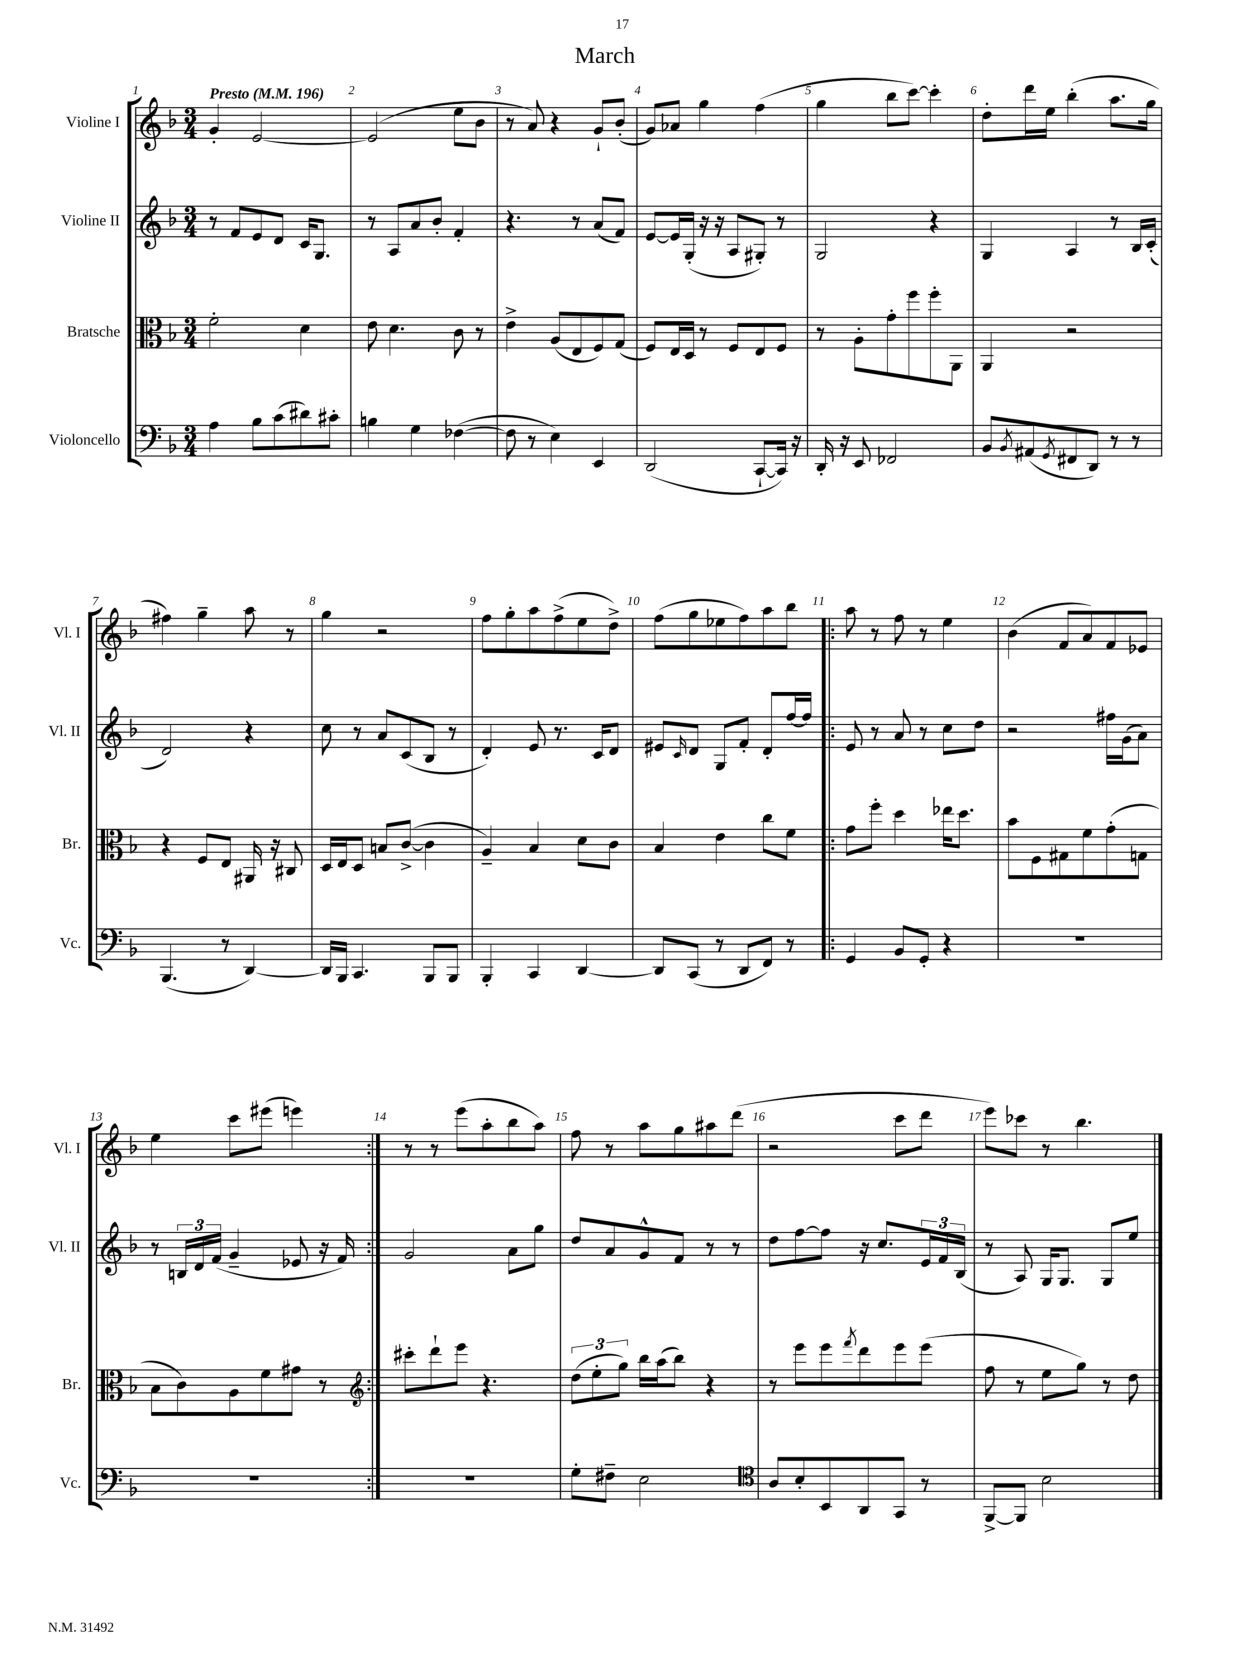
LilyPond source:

\header { title = "March" }
<<
\new StaffGroup <<
\new Staff = "s0" \with { instrumentName = "Violine I" shortInstrumentName = "Vl. I" } {
    \clef treble \key f \major \numericTimeSignature \time 3/4 \tempo "Presto" 4 = 196
    g'4-. e'2~ |
    e'2( e''8 bes'8 |
    r8 a'8) r4 g'8-! bes'8-.( |
    g'8) aes'8 g''4 f''4( |
    g''4 bes''8 c'''8~) c'''4-. |
    d''8-. d'''16 e''16 bes''4-.( a''8. g''16 |
    fis''4) g''4-- a''8 r8 |
    g''4 r2 |
    f''8 g''8-. a''8 f''8->( e''8 d''8->) |
    f''8( g''8 ees''8 f''8) a''8 bes''8 |
    \repeat volta 2 { a''8 r8 f''8 r8 e''4 |
    bes'4( f'8 a'8) f'8 ees'8 |
    e''4 c'''8 eis'''8( e'''4) | }
    r8 r8 e'''8( a''8-. bes''8 a''8) |
    f''8 r8 a''8 g''8 ais''8 d'''8( |
    r2 c'''8 d'''8 |
    e'''8) ces'''8 r8 bes''4. \bar "|." |
}
\new Staff = "s1" \with { instrumentName = "Violine II" shortInstrumentName = "Vl. II" } {
    \clef treble \key f \major \numericTimeSignature \time 3/4
    r8 f'8 e'8 d'8 c'16 g8. |
    r8 a8 a'8 bes'8-. f'4-. |
    r4. r8 a'8( f'8) |
    e'8~ e'16 g16-.( r16 r16 a8 gis8-.) r8 |
    g2 r4 |
    g4 a4 r8 bes16 c'16-.( |
    d'2) r4 |
    c''8 r8 a'8 c'8( bes8 r8 |
    d'4-.) e'8 r8. c'16 d'8 |
    eis'8 \grace { c'16 } d'8 g8 f'8-. d'8-. f''16~ f''16 |
    \repeat volta 2 { e'8 r8 a'8 r8 c''8 d''8 |
    r2 fis''16 g'16( a'8) |
    r8 \tuplet 3/2 { b16 d'16 f'16( } g'4-- ees'8 r16 f'16) | }
    g'2 a'8 g''8 |
    d''8 a'8 g'8-^ f'8 r8 r8 |
    d''8 f''8~ f''8 r16 c''8. \tuplet 3/2 { e'16 f'16 bes16( } |
    r8 a8) g16 g8. g8 e''8 \bar "|." |
}
\new Staff = "s2" \with { instrumentName = "Bratsche" shortInstrumentName = "Br." } {
    \clef alto \key f \major \numericTimeSignature \time 3/4
    f'2-. d'4 |
    e'8 d'4. c'8 r8 |
    e'4-> a8( e8 f8) g8( |
    f8) e16 d16 r8 f8 e8 f8 |
    r8 a8-. g'8-. f''8 f''8-. a,8 |
    a,4 r2 |
    r4 f8 e8 ais,16 r16 cis8 |
    d16 e16 d8 b8 c'8~->( c'4 |
    a4--) bes4 d'8 c'8 |
    bes4 e'4 c''8 f'8 |
    \repeat volta 2 { g'8 f''8-. d''4 ees''16 d''8. |
    bes'8 f8 gis8 f'8 g'8-.( g8 |
    bes8 c'8) a8 f'8 gis'8 r8 | }
    \clef treble cis'''8-. d'''8-! e'''8 r4. |
    \tuplet 3/2 { d''8( e''8-. g''8) } bes''16 a''16( bes''8) r4 |
    r8 e'''8 e'''8 \acciaccatura { f'''8 } d'''8 e'''8 e'''8( |
    f''8 r8 e''8 g''8) r8 d''8 \bar "|." |
}
\new Staff = "s3" \with { instrumentName = "Violoncello" shortInstrumentName = "Vc." } {
    \clef bass \key f \major \numericTimeSignature \time 3/4
    a4 bes8 c'8( dis'8) cis'8-. |
    b4 g4 fes4~( |
    fes8 r8 e4) e,4 |
    d,2( c,8~-! c,16) r16 |
    d,16-. r16 e,8 fes,2 |
    bes,8 \acciaccatura { bes,8 } ais,8( \acciaccatura { g,8 } fis,8 d,8) r8 r8 |
    bes,,4.( r8 d,4~) |
    d,16 bes,,16 c,4. bes,,8 bes,,8 |
    bes,,4-. c,4 d,4~ |
    d,8 c,8( r8 d,8 f,8) r8 |
    \repeat volta 2 { g,4 bes,8 g,8-. r4 |
    R2. |
    R2. | }
    R2. |
    g8-. fis8-- e2 |
    \clef tenor a8 bes8-. bes,8 a,8 g,8 r8 |
    f,8~-> f,8 bes2 \bar "|." |
}
>>
>>
\layout { \context { \Score \override BarNumber.break-visibility = ##(#f #t #t) barNumberVisibility = #all-bar-numbers-visible } }
